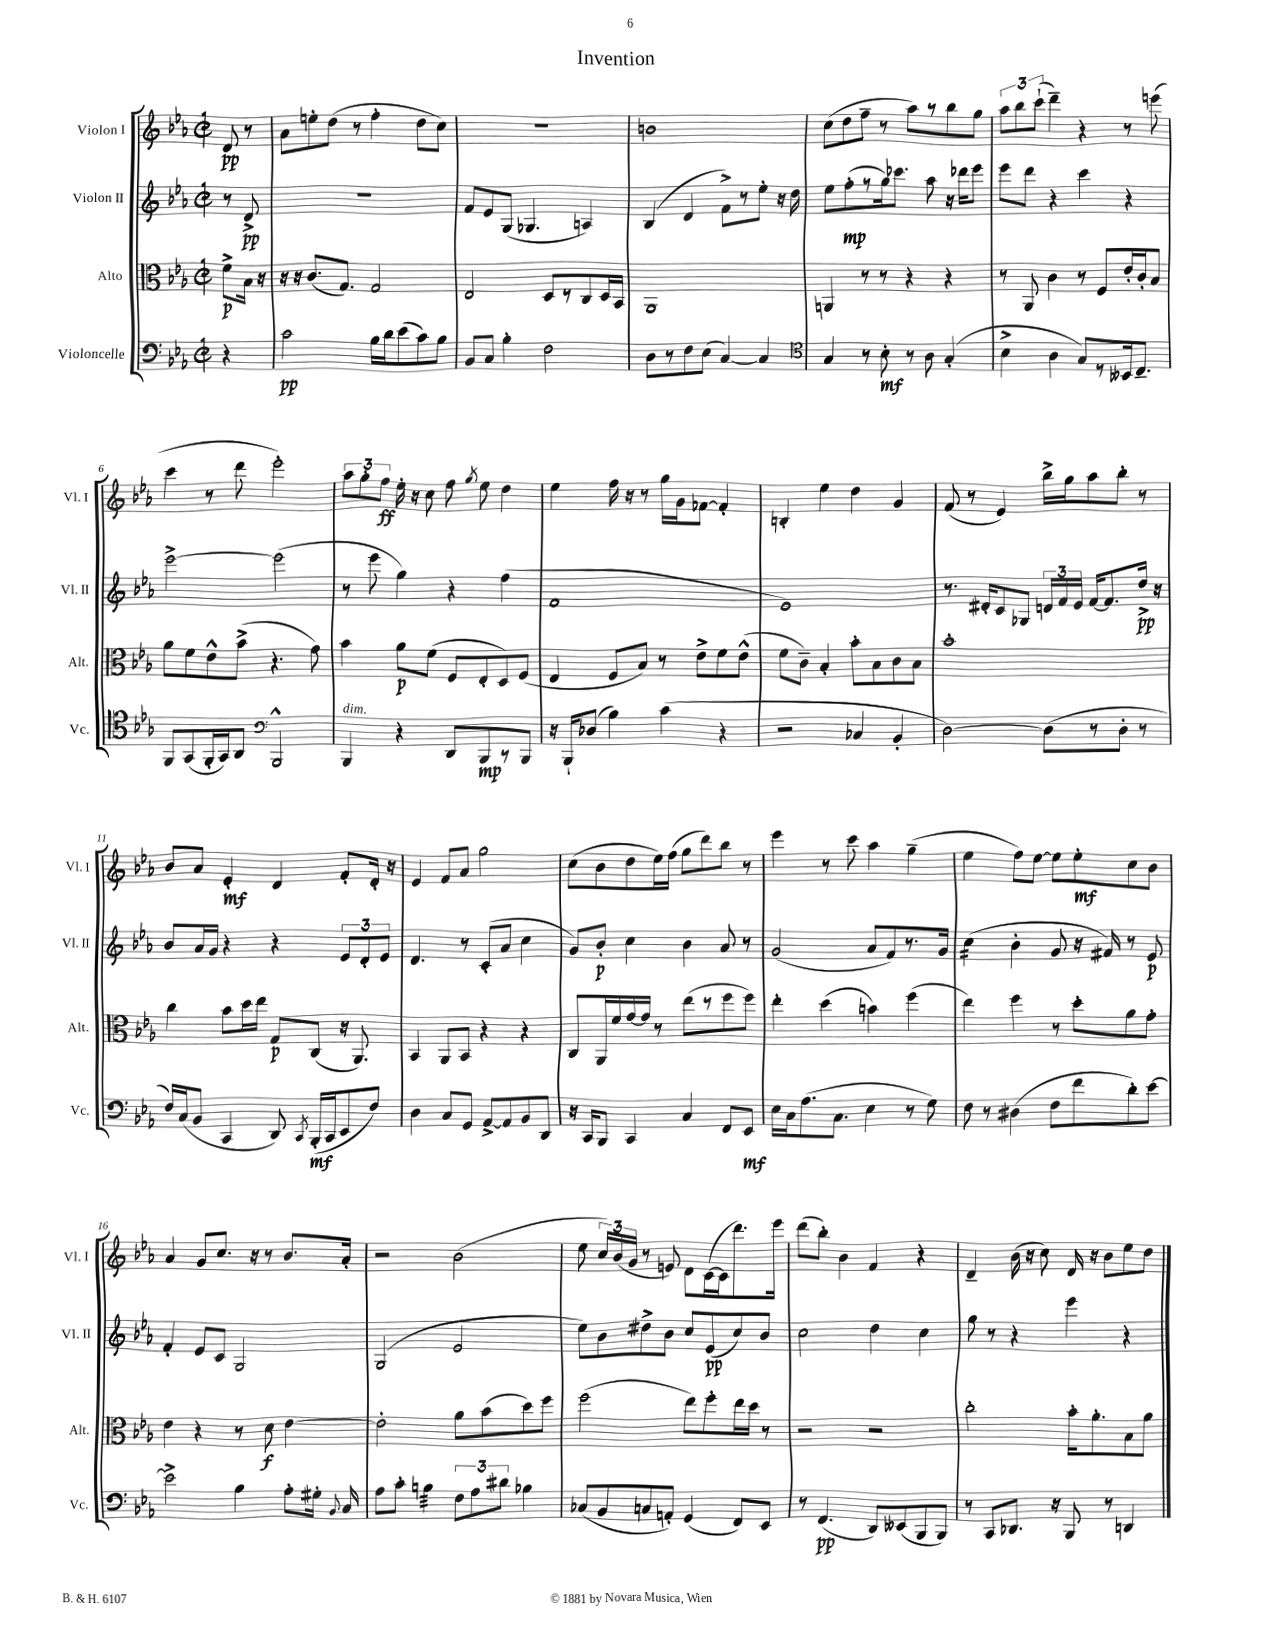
\header { title = "Invention" }
<<
\new StaffGroup <<
\new Staff = "s0" \with { instrumentName = "Violon I" shortInstrumentName = "Vl. I" } {
    \clef treble \key ees \major \defaultTimeSignature \time 2/2 \partial 4
    \autoBeamOff d'8\pp r8 |
    aes'8[ e''8-. d''8]( r8 f''4-. d''8[ c''8]) |
    R1 |
    b'1 |
    c''8[( d''8 f''8]-- r8 aes''8[) r8 bes''8 g''8] |
    \tuplet 3/2 { aes''8[ bes''8 c'''8]-!( } d'''4--) r4 r8 e'''8( |
    c'''4 r8 d'''8 ees'''2-.) |
    \tuplet 3/2 { aes''8[ g''8-. f''8]\ff } ees''16-. r16 c''8 f''8 \acciaccatura { g''8 } ees''8 d''4 |
    ees''4 f''16 r16 r8 g''16[ g'16 fes'8]~ fes'4-. |
    b4-. ees''4 d''4 g'4 |
    f'8( r8 ees'4) bes''16[-> g''16 aes''8 bes''8]-. r8 |
    bes'8[ aes'8] ees'4-.\mf d'4 f'8[-. d'16]-. r16 |
    ees'4 f'8[ aes'8] g''2 |
    c''8[( bes'8 d''8 ees''16) f''16]( g''8[ d'''8) bes''8] r8 |
    ees'''4 r8 c'''8 aes''4 g''4--( |
    ees''4 f''8[) ees''8]~ ees''8[ ees''8-.\mf c''8 bes'8] |
    aes'4 g'8[ c''8.] r16 r8 bes'8.[ aes'16]-. |
    r2 bes'2( |
    ees''8 \tuplet 3/2 { c''16[) bes'16( g'16] } r8 e'8) d'8[ c'16~( c'16 d'''8.) ees'''16] |
    d'''8[( bes''8]-.) bes'4 f'4 r4 |
    d'4-- bes'16( r16 c''8) d'16 r16 bes'8[ ees''8 d''8] \bar "|." |
}
\new Staff = "s1" \with { instrumentName = "Violon II" shortInstrumentName = "Vl. II" } {
    \clef treble \key ees \major \defaultTimeSignature \time 2/2 \partial 4
    \autoBeamOff r8 d'8->\pp |
    r1 |
    f'8[ ees'8 g8]( ges4. a4) |
    bes4( d'4 f'8[->) r8 ees''8]-. r16 d''16 |
    ees''8[ f''8-.\mp( r8 g''16) ces'''8.] aes''8 r16 des'''16[ ees'''8] |
    ees'''8[ d'''8] r4 c'''4 r4 |
    ees'''2~-> ees'''2( |
    r8 ees'''8 g''4) r4 f''4( |
    f'1 |
    ees'1) |
    r8. dis'16[-. c'8 ges8] \tuplet 3/2 { d'16[ f'16 ees'16] } f'16[~ f'8. d''16]->\pp r16 |
    bes'8[ aes'16 g'16] r4 r4 \tuplet 3/2 { ees'8[ d'8-. ees'8] } |
    d'4. r8 c'8[-.( aes'8] c''4 |
    g'8[) bes'8]-.\p c''4 bes'4 aes'8 r8 |
    g'2( aes'8[ f'8) r8. g'16] |
    c''4:16( bes'4-. g'8 r16 fis'16) r8 ees'8\p |
    f'4-. ees'8[ c'8] g2 |
    g2( ees'2 |
    ees''8[) bes'8 dis''8-> bes'8] c''8[ ees'8\pp( c''8) bes'8] |
    c''2 d''4 c''4 |
    g''8 r8 r4 ees'''4 r4 \bar "|." |
}
\new Staff = "s2" \with { instrumentName = "Alto" shortInstrumentName = "Alt." } {
    \clef alto \key ees \major \defaultTimeSignature \time 2/2 \partial 4
    \autoBeamOff f'8[->\p bes16] r16 |
    r16 r16 c'8.[( g8.]) g2 |
    ees2 d8[ r8 c8 d16 bes,16] |
    aes,1 |
    a,4 r8 r8 r4 r4 |
    r8 aes,8 c'4 r8 f8[ ees'16-. c'16-. bes8] |
    aes'8[ f'8 ees'8-^ bes'8]->( r4. g'8) |
    bes'4 aes'8[\p f'8]( f8[ ees8-. d8) f8]( |
    ees4 f8[ bes8]) r8 ees'8[-> f'8 ees'8]-^( |
    f'8[ c'8]--) bes4-. bes'8[-. bes8 c'8 bes8] |
    bes'1-. |
    c''4 bes'8[ d''16 ees''16] g8[\p c8]( r16 aes,8.) |
    bes,4 aes,8[ bes,8] r4 r4 |
    c8[ aes,16 f'16 g'16~ g'16] r8 ees''8[( r8 f''8 f''8]) |
    ees''4-. d''4( b'4) f''4( |
    ees''4) f''4 r8 d''8[-. aes'8 g'8]-. |
    ees'4 r4 r8 d'8\f ees'4~ |
    ees'2-. aes'8[ bes'8( d''8) f''8] |
    f''2( ees''8[) f''8-. ees''16 d''16] r8 |
    r2 r2 |
    c''2-. bes'16[-. aes'8.-. bes8 aes'8] \bar "|." |
}
\new Staff = "s3" \with { instrumentName = "Violoncelle" shortInstrumentName = "Vc." } {
    \clef bass \key ees \major \defaultTimeSignature \time 2/2 \partial 4
    \autoBeamOff r4 |
    c'2\pp bes16[ d'16 ees'8( c'8) bes8] |
    bes,8[ c8] bes4-. f2 |
    d8[ r8 f8 ees8]( c4~) c4 |
    \clef tenor g4 r8 bes8-.\mf r8 aes8 g4-.( |
    bes4-> aes4 g8[) r8 beses,16 c8.]-- |
    f,8[ g,8( f,16-. g,16) aes,8] \clef bass bes,,2-^ |
    bes,,4^\markup { \italic "dim." } r4 d,8[ bes,,8\mp r8 bes,,8] |
    r16 bes,,16[-! des8]( bes4) c'4( r4 |
    r2 ces4 bes,4-. |
    d2~) d8[( r8 d8]-. r8 |
    f16[) c16( bes,8] c,4 d,8) \acciaccatura { c,8 } bes,,16[-.\mf( c,16 ees,8 f8]) |
    d4 c8[ g,8] aes,8[~-> aes,8 bes,8 d,8] |
    r16 c,16[ bes,,8] c,4 c4 f,8[ ees,8]\mf |
    ees16[ c16 aes8.( c8.] ees4 r8 g8) |
    f8 r8 dis4( f8[ f'8 d'8-.) ees'8]~ |
    ees'2-> bes4 aes8[-. gis16]-. \appoggiatura { bes,8 } c16 |
    aes8[ c'8]-. b4:32 \tuplet 3/2 { f8[ aes8 dis'8] } bes4 |
    ces8[( bes,8 c8 a,8]-.) g,4( f,8[) ees,8] |
    r8 f,4.\pp( d,8[) eeses,8( bes,,8 bes,,8]) |
    r8 c,8[ des,8.] r16 bes,,8 r8 d,4 \bar "|." |
}
>>
>>
